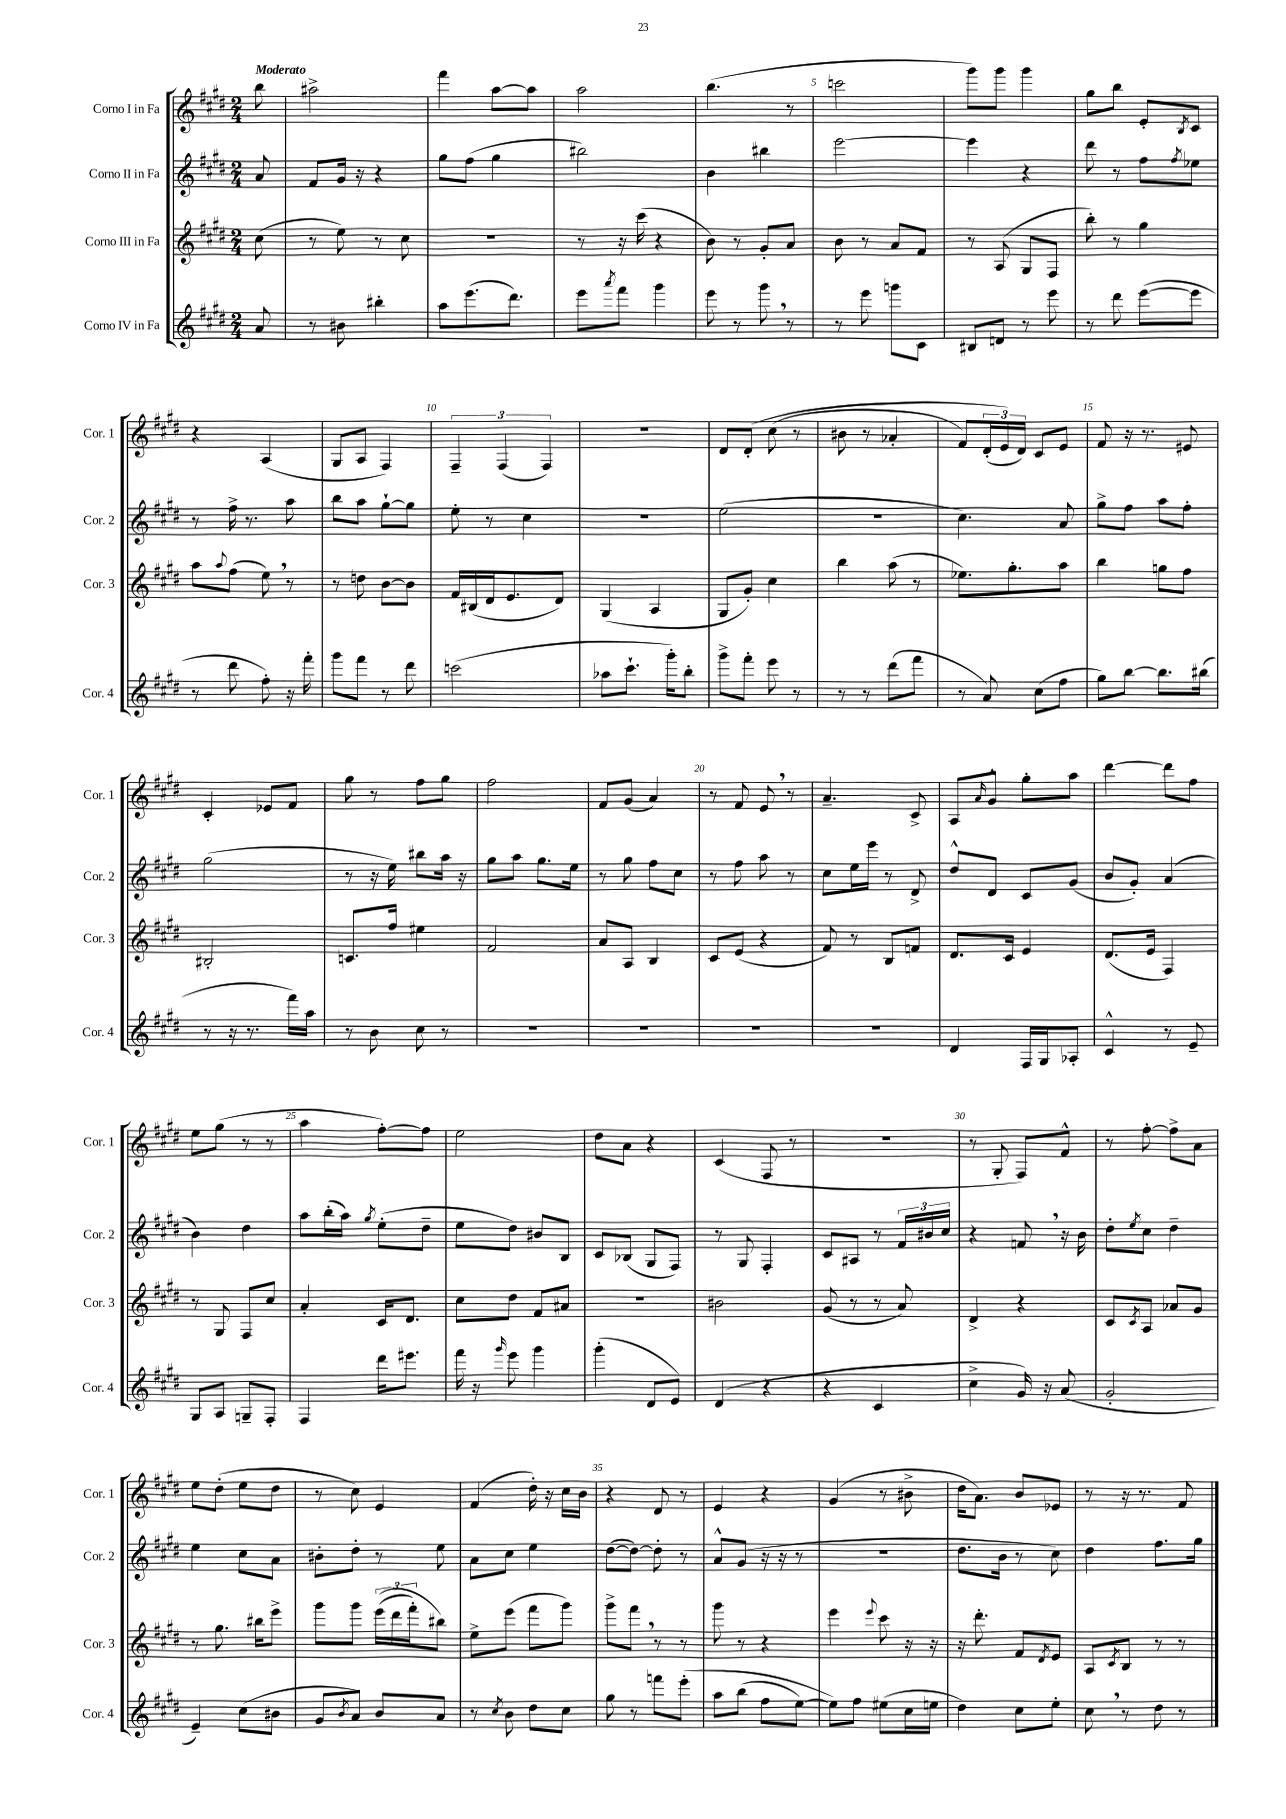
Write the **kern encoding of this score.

**kern	**kern	**kern	**kern
*staff4	*staff3	*staff2	*staff1
*clefG2	*clefG2	*clefG2	*clefG2
*k[f#c#g#d#]	*k[f#c#g#d#]	*k[f#c#g#d#]	*k[f#c#g#d#]
*M2/4	*M2/4	*M2/4	*M2/4
8a	(8cc#	8a	8bb
=	=	=	=
8r	8r	8f#	2aa#^
8b#	8ee)	16g#	.
.	.	16r	.
4bb#'	8r	4r	.
.	8cc#	.	.
=	=	=	=
8aa	2r	8gg#	4fff#
(8.eee	.	(8ff#	.
.	.	4gg#	[8aa
8.ddd#)	.	.	.
.	.	.	8aa]
=	=	=	=
8eee	8r	2bb#)	2aa
8qaaa	.	.	.
8fff#	16r	.	.
.	(16ccc#	.	.
4ggg#	4r	.	.
=	=	=	=
8eee	8b)	4b	(4.bb
8r	8r	.	.
8ggg#	8g#'	4bb#	.
8r	8a	.	8r
=	=	=	=
8r	8b	[2eee	2ccc
8eee	8r	.	.
8ggg	8a	.	.
8c#	8f#	.	.
=	=	=	=
8B#	8r	4eee]	8ggg#)
8d	(8A	.	8ggg#
8r	8G#	4r	4ggg#
8eee	8F#	.	.
=	=	=	=
8r	8bb')	8ddd#	8gg#
8ddd#	8r	8r	8bb
([8eee	4gg#	8ff#	8e'
.	.	8qff#	8qB
8eee]	.	8ee-	8c#
=	=	=	=
8r	8aa	8r	4r
.	8qqaa	.	.
8ddd#	(8ff#	16ff#^	.
.	.	8.r	.
8ff#')	8ee)	.	(4A
16r	8r	8aa	.
16fff#'	.	.	.
=	=	=	=
8ggg#	8r	8bb	8G#
8fff#	8dd	8aa	8A
8r	[8b	[8gg#`	4F#)
8ddd#	8b]	8gg#]	.
=	=	=	=
(2ccc	16f#	8ee'	6F#~
.	(16B#	.	.
.	16d#	8r	.
.	.	.	(6F#
.	8.e	.	.
.	.	4cc#	.
.	.	.	6F#)
.	8d#)	.	.
=	=	=	=
8aa-	(4G#	2r	2r
8.ccc#`	.	.	.
.	4A	.	.
16ggg#')	.	.	.
8bb'	.	.	.
=	=	=	=
8ggg#^	8G#	(2ee	8d#
8fff#'	8g#')	.	&(8d#'
8eee	4cc#	.	(8cc#
8r	.	.	8r
=	=	=	=
8r	4bb	2r	8b#
8r	.	.	8r
(8ddd#	(8aa	.	4a-'
8fff#	8r	.	.
=	=	=	=
8r	8.ee-)	4.cc#)	8f#)
8a)	.	.	(24d#'
.	.	.	24e&)
.	8.gg#'	.	.
.	.	.	24d#)
(8cc#	.	.	8c#
8ff#	8aa	8a	8e
=	=	=	=
8gg#)	4bb	8gg#^	8f#
[8bb	.	8ff#	16r
.	.	.	8.r
8.bb]	8gg	8aa	.
.	8ff#	8ff#'	8e#
(16bb#	.	.	.
=	=	=	=
8r	2B#'	(2gg#	4c#'
16r	.	.	.
8.r	.	.	.
.	.	.	8e-
16fff#)	.	.	8f#
16aa	.	.	.
=	=	=	=
8r	8.c	8r	8gg#
8b	.	16r	8r
.	16ff#	16ee)	.
8cc#	4ee#	8bb#	8ff#
8r	.	16aa	8gg#
.	.	16r	.
=	=	=	=
2r	2f#	8gg#	2ff#
.	.	8aa	.
.	.	8.gg#	.
.	.	16ee	.
=	=	=	=
2r	8a	8r	8f#
.	8A	8gg#	(8g#
.	4B	8ff#	4a)
.	.	8cc#	.
=	=	=	=
2r	8c#	8r	8r
.	(8e	8ff#	8f#
.	4r	8aa	8e
.	.	8r	8r
=	=	=	=
2r	8f#)	8cc#	4.a~
.	8r	16ee	.
.	.	16eee	.
.	8B	8r	.
.	8f	8d#^	8c#^
=	=	=	=
4d#	8.d#	8dd#^^	8A
.	.	.	16qqa
.	.	8d#	8g#^^
.	16c#	.	.
16F#	4e	8c#	8gg#'
16G#	.	.	.
8A-'	.	(8g#	8aa
=	=	=	=
4c#^^	(8.d#	8b	[4ddd#
.	.	8g#')	.
.	16e	.	.
8r	4F#)	(4a	8ddd#]
8e~	.	.	8ff#
=	=	=	=
8G#	8r	4b)	8ee
8A	8G#	.	(8gg#
8G~	8F#	4dd#	8r
8F#'	8cc#	.	8r
=	=	=	=
4F#	4a'	8aa	4aa
.	.	(16bb'	.
.	.	16aa)	.
.	.	8qgg#	.
16ddd#	16c#	(8ee'	[8ff#')
8.eee#	8.d#	.	.
.	.	8dd#~	8ff#]
=	=	=	=
16fff#	8cc#	8ee	2ee
16r	.	.	.
16qqggg#	.	.	.
8eee	8dd#	8dd#)	.
4ggg#	8f#	8b#	.
.	8a#	8B	.
=	=	=	=
(4ggg#'	2r	8c#	8dd#
.	.	(8B-	8a
8d#	.	8G#	4r
8e)	.	8F#)	.
=	=	=	=
(4d#	2b#	8r	(4c#
.	.	8G#	.
4r	.	4F#'	8F#
.	.	.	8r
=	=	=	=
4r	(8g#	8c#	2r
.	8r	8A#	.
4c#	8r	8r	.
.	8a)	24f#	.
.	.	24b#	.
.	.	24cc#	.
=	=	=	=
4cc#^	4d#^	4r	8r
.	.	.	8G#'
16g#)	4r	8f	8F#)
16r	.	.	.
(8a	.	16r	8f#^^
.	.	16b	.
=	=	=	=
2g#'	8c#	8dd#'	8r
.	8qc#	8qee	.
.	8A	8cc#	[8ff#'
.	8a-	4dd#~	8ff#^]
.	8g#	.	8a
=	=	=	=
4e~)	8r	4ee	8ee
.	8.gg#	.	(8dd#'
(8cc#	.	8cc#	8ee
.	16bb#	.	.
8b#	8eee^	8a	8dd#
=	=	=	=
8g#	8ggg#	8b#'	8r
8qb	.	.	.
8a)	8ggg#	8dd#'	8cc#)
8b	&((24eee	8r	4e
.	24ddd#	.	.
.	24fff#')	.	.
8a	8bb#&)	8ee	.
=	=	=	=
8r	8ee^	8a	(4f#
8qcc#	.	.	.
8b	(8eee	8cc#	.
8dd#	8fff#	4ee	16dd#')
.	.	.	16r
8cc#	8ggg#)	.	16cc#
.	.	.	16b
=	=	=	=
8gg#	8ggg#^	([8dd#	4r
8r	8fff#	8dd#_)	.
8fff	8r	8dd#']	8d#
&(8eee'	8r	8r	8r
=	=	=	=
8aa	8ggg#	8a^^	4e
(8bb	8r	(8g#	.
8ff#	4r	16r	4r
.	.	16r	.
[8ee)	.	8r	.
=	=	=	=
8ee]&)	4eee	2r	(4g#
8ff#	.	.	.
.	8qqeee	.	.
(8ee#	8ccc#	.	8r
16cc#	16r	.	8b#^
16ee	16r	.	.
=	=	=	=
4dd#)	16r	8.dd#	16dd#
.	8.ddd#'	.	8.a)
.	.	16b	.
8cc#	8f#	8r	8b
.	8qd#	.	.
8ee'	8e	8cc#)	8e-
=	=	=	=
8cc#	8A	4dd#	8r
.	8qc#	.	.
8r	8B	.	16r
.	.	.	8.r
8dd#	8r	8.ff#	.
8r	8r	.	8f#
.	.	16gg#	.
==	==	==	==
*-	*-	*-	*-
